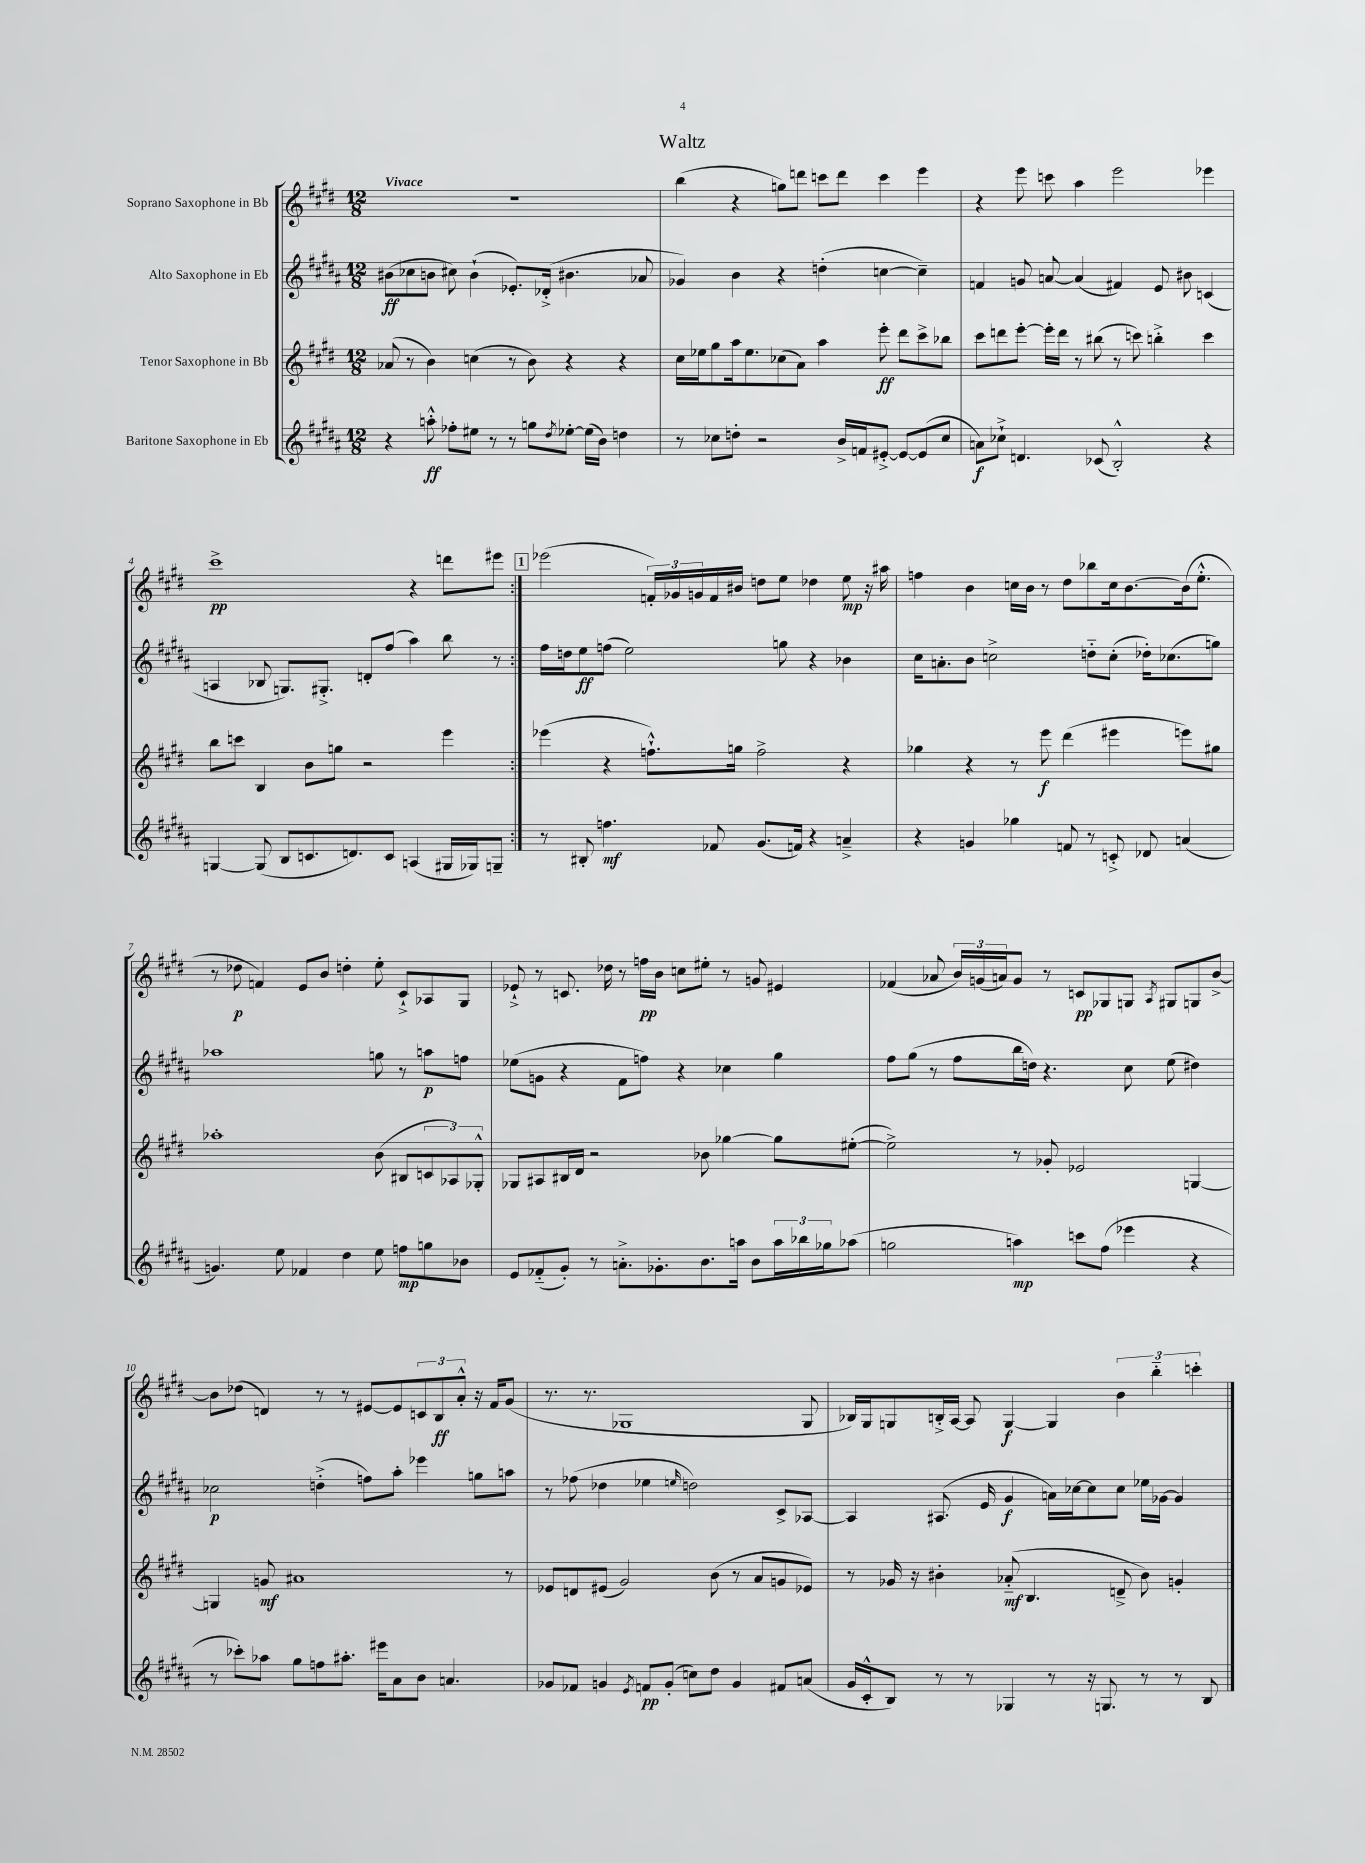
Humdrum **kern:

**kern	**dynam	**kern	**dynam	**kern	**dynam	**kern	**dynam
*part4	*part4	*part3	*part3	*part2	*part2	*part1	*part1
*staff4	*staff4	*staff3	*staff3	*staff2	*staff2	*staff1	*staff1
*I"Baritone Saxophone in Eb	*	*I"Tenor Saxophone in Bb	*	*I"Alto Saxophone in Eb	*	*I"Soprano Saxophone in Bb	*
*clefG2	*	*clefG2	*	*clefG2	*	*clefG2	*
*k[f#c#g#d#a#]	*	*k[f#c#g#d#]	*	*k[f#c#g#d#a#]	*	*k[f#c#g#d#]	*
*M12/8	*	*M12/8	*	*M12/8	*	*M12/8	*
=1	=1	=1	=1	=1	=1	=1	=1
!	!	!	!	!	!	!LO:TX:a:B:t=Vivace	!
4r	.	(8a-X/	.	(8b#X\L	ff	1.r	.
.	.	8r	.	8cc-X\	.	.	.
8aan'^^\	ff	4b\)	.	8bn\J	.	.	.
8ff-X'\L	.	.	.	8cc#X\)	.	.	.
8ee#X\J	.	(4ccn\	.	(4b`\	.	.	.
8r	.	.	.	.	.	.	.
8r	.	8r	.	8.e-X'/L)	.	.	.
8ggn\L	.	8b\)	.	.	.	.	.
.	.	.	.	(16d-X'^/Jk	.	.	.
8qdd#/	.	.	.	.	.	.	.
[8ee-X'\J	.	4r	.	4.b#X\	.	.	.
(16ee-\LL]	.	.	.	.	.	.	.
16b\JJ)	.	.	.	.	.	.	.
4ddn\	.	4r	.	.	.	.	.
.	.	.	.	8a-X/	.	.	.
=2	=2	=2	=2	=2	=2	=2	=2
8r	.	16cc#\LL	.	4g-X/)	.	(4bb\	.
.	.	16ee-X\J	.	.	.	.	.
8cc-X\L	.	8gg#\	.	.	.	.	.
8ddn'\J	.	16aa\k	.	4b\	.	4r	.
.	.	8.ee-\	.	.	.	.	.
2r	.	.	.	.	.	.	.
.	.	(8cc-X\	.	4r	.	8ggn\L)	.
.	.	8a\J)	.	.	.	8dddn\J	.
.	.	4aa\	.	(4ddn'\	.	8cccn\L	.
16b^/LL	.	.	.	.	.	8ddd\J	.
16fn/J	.	.	.	.	.	.	.
[8e#X'^/J	.	8eee'\	ff	[4ccn\	.	4ccc\	.
8e#/L_	.	8ddd#\L	.	.	.	.	.
(8e#/]	.	8ccc#^\	.	4cc~\])	.	4eee\	.
8cc-/J	.	8bb-X\J	.	.	.	.	.
=3	=3	=3	=3	=3	=3	=3	=3
8an\L)	f	8ccc#\L	.	4fn/	.	4r	.
8cc-X`^\J	.	8dddn\	.	.	.	.	.
4.dn/	.	[8eee'\J	.	8gn/	.	8eee\	.
.	.	16eee'\LL]	.	[8an/	.	8cccn\	.
.	.	16ddd\JJ	.	.	.	.	.
.	.	8r	.	(4a/]	.	4aa\	.
(8c-X/	.	(8bb#X\	.	.	.	.	.
2B'^^/)	.	8r	.	4f#X/)	.	2eee\	.
.	.	8cccn\)	.	.	.	.	.
.	.	4bbn'^\	.	8e/	.	.	.
.	.	.	.	8b#X\	.	.	.
4r	.	4ccc\	.	(4cn/	.	4eee-X\	.
!!LO:LB:g=z
=4	=4	=4	=4	=4	=4	=4	=4
[4Gn/	.	8bb\L	.	4An/	.	1ccc#^	pp
.	.	8cccn\J	.	.	.	.	.
(8G/]	.	4B/	.	8B-X/	.	.	.
8B/L	.	.	.	8.Gn/L)	.	.	.
8.cn/	.	8b\L	.	.	.	.	.
.	.	.	.	8.G#X'^/J	.	.	.
.	.	8ggn\J	.	.	.	.	.
8.dn/)	.	.	.	.	.	.	.
.	.	2r	.	8dn'/L	.	.	.
8c/J	.	.	.	(8ff#/J	.	.	.
(4An/	.	.	.	4aa#\)	.	4r	.
16G#X/LL	.	4eee\	.	8bb\	.	8dddn\L	.
16G-X/J)	.	.	.	.	.	.	.
8Gn~/J	.	.	.	8r	.	8eee#X\J	.
!!LO:REH:place=s1:t=1
=5:|!	=5:|!	=5:|!	=5:|!	=5:|!	=5:|!	=5:|!	=5:|!
8r	.	(4eee-X\	.	16ff#\LL	.	(2eee-X\	.
.	.	.	.	16ddn\J	.	.	.
8B#X'/	.	.	.	8ee\	ff	.	.
4.ffn\	mf	4r	.	(8ffn\J	.	.	.
.	.	.	.	2ee\)	.	.	.
.	.	8.ffn`^^\L)	.	.	.	24fn'/LL)	.
.	.	.	.	.	.	24g-X/	.
.	.	.	.	.	.	24gn/	.
8f-X/	.	.	.	.	.	16f/	.
.	.	16ggn\Jk	.	.	.	16b#X/JJ	.
(8.g#/L	.	2ff^\	.	.	.	8ddn\L	.
.	.	.	.	8ggn\	.	8ee\J	.
16fn/Jk)	.	.	.	.	.	.	.
4r	.	.	.	4r	.	4dd-X\	.
4an~^/	.	4r	.	4b-X\	.	8ee\	mp
.	.	.	.	.	.	16r	.
.	.	.	.	.	.	16aa#X\	.
=6	=6	=6	=6	=6	=6	=6	=6
4r	.	4gg-X\	.	16cc#\KL	.	4ffn\	.
.	.	.	.	8.an'\	.	.	.
4gn/	.	4r	.	8b\J	.	4b\	.
.	.	.	.	2ccn^\	.	.	.
4gg-X\	.	8r	.	.	.	16ccn\LL	.
.	.	.	.	.	.	16b\JJ	.
.	.	8eee\	f	.	.	8r	.
8fn/	.	(4ddd#\	.	.	.	8dd#\L	.
8r	.	.	.	8ddn\L	.	8bb-X\	.
8cn'^/	.	4eee#X\	.	(8cc'\J	.	16cc\k	.
.	.	.	.	.	.	[8.b\	.
8d-X/	.	.	.	16dd-X'\KL)	.	.	.
.	.	.	.	(8.cc-X\	.	.	.
(4an/	.	8eeen\L)	.	.	.	(16b\k]	.
.	.	.	.	.	.	8.ee'^^\J	.
.	.	8gg#X\J	.	8ggn\J)	.	.	.
!!LO:LB:g=z
=7	=7	=7	=7	=7	=7	=7	=7
4.gn/)	.	1aa-X'	.	1aa-X	.	8r	.
.	.	.	.	.	.	8dd-X\	p
.	.	.	.	.	.	4fn/)	.
8ee\	.	.	.	.	.	.	.
4f-X/	.	.	.	.	.	8e/L	.
.	.	.	.	.	.	8b/J	.
4dd#\	.	.	.	.	.	4ddn'\	.
8ee\	.	(8b\	.	8ggn\	.	8ee'\	.
8ffn\L	mp	8B#X/L	.	8r	.	8c#`^/L	.
8ggn\	.	12cn/	.	8aan\L	p	8A-X/	.
.	.	12A-X/)	.	.	.	.	.
8b-X\J	.	.	.	8ffn\J	.	8G#/J	.
.	.	12G-X'^^/J	.	.	.	.	.
=8	=8	=8	=8	=8	=8	=8	=8
8e/L	.	8G-X/L	.	(8ee-X\L	.	8e-X`^/	.
(8f-X/	.	8A#X/	.	8gn\J	.	8r	.
8g#'/J)	.	16B#X/L	.	4r	.	8.cn/	.
.	.	16d#/JJ	.	.	.	.	.
8r	.	2r	.	.	.	.	.
.	.	.	.	.	.	16dd-X\	.
8.an'^\L	.	.	.	8f#\L	.	8r	.
.	.	.	.	8ffn\J)	.	16ffn\LL	pp
8.g-X'\	.	.	.	.	.	16b\JJ	.
.	.	.	.	4r	.	8ccn\L	.
8.b\	.	8b-X\	.	.	.	8ee#X'\J	.
.	.	[4gg-X\	.	4cc-X\	.	8r	.
16aan\Jk	.	.	.	.	.	.	.
8b\L	.	.	.	.	.	8gn/	.
24aa\L	.	8gg-\L]	.	4gg#\	.	4e#X/	.
24bb-X\	.	.	.	.	.	.	.
24gg-X\J	.	.	.	.	.	.	.
(8aa-X\J	.	([8ee#X'\J	.	.	.	.	.
=9	=9	=9	=9	=9	=9	=9	=9
2ggn\	.	2ee#^\])	.	8ff#\L	.	(4f-X/	.
.	.	.	.	(8gg#\J	.	.	.
.	.	.	.	8r	.	8a-X/	.
.	.	.	.	8ff#\L	.	24b/LL)	.
.	.	.	.	.	.	(24gn/	.
.	.	.	.	.	.	24an/J)	.
4aan\)	mp	8r	.	16bb\L	.	8g/J	.
.	.	.	.	16ddn\JJ)	.	.	.
.	.	8g-X'/	.	4.r	.	8r	.
8cccn\L	.	2e-X/	.	.	.	8cn/L	pp
(8ff#\J	.	.	.	.	.	8G-X/	.
4eee-X\	.	.	.	8cc#\	.	8Gn/J	.
.	.	.	.	.	.	8qA/	.
.	.	.	.	(8ee\	.	8G#X/L	.
4r	.	[4Gn/	.	4dd#X\)	.	8Gn/	.
.	.	.	.	.	.	[8b^/J	.
!!LO:LB:g=z
=10	=10	=10	=10	=10	=10	=10	=10
8r	.	4Gn/]	.	2cc-X\	p	8b\L]	.
8ccc-X'\L)	.	.	.	.	.	(8dd-X\J	.
8aa-X\J	.	8gn/	mf	.	.	4dn/)	.
8gg#\L	.	1a#X	.	.	.	.	.
8ffn\	.	.	.	(4ddn'^\	.	8r	.
8.aa#X'\J	.	.	.	.	.	8r	.
.	.	.	.	8ffn\L)	.	[8e#X/L	.
16eee#X\KL	.	.	.	.	.	.	.
8a#\	.	.	.	8aa#'\J	.	8e#/]	.
8b\J	.	.	.	4eee-X\	.	12cn/	.
.	.	.	.	.	.	12B/	ff
4.an/	.	.	.	.	.	.	.
.	.	.	.	.	.	12a'^^/J	.
.	.	.	.	8ggn\L	.	16r	.
.	.	.	.	.	.	16f#/KL	.
.	.	8r	.	8aan\J	.	(8g#/J	.
=11	=11	=11	=11	=11	=11	=11	=11
8g-X/L	.	8e-X/L	.	8r	.	8.r	.
8f-X/J	.	8dn/	.	(8ff-X\	.	.	.
.	.	.	.	.	.	8.r	.
4gn/	.	(8e#X/J	.	4dd-X\	.	.	.
.	.	2g#/)	.	.	.	1G-X	.
8qe/	.	.	.	.	.	.	.
8fn/L	pp	.	.	4ee-X\	.	.	.
(8g'/J	.	.	.	.	.	.	.
.	.	.	.	16qqeen/	.	.	.
8ccn\L)	.	.	.	2ddn\)	.	.	.
8dd#\J	.	(8b\	.	.	.	.	.
4g/	.	8r	.	.	.	.	.
.	.	8a/L	.	.	.	.	.
8f#X/L	.	8gn/	.	8c#^/L	.	.	.
(8an/J	.	8e-X/J)	.	[8A-X/J	.	8G-/	.
=12	=12	=12	=12	=12	=12	=12	=12
16g#/LL	.	8r	.	4A-/]	.	16B-X/LL)	.
16c#'^^/J	.	.	.	.	.	16G#/J	.
8B/J)	.	16g-X/	.	.	.	8Gn/	.
.	.	16r	.	.	.	.	.
8r	.	4b#X'\	.	(8.A#X/	.	16Bn'^/L	.
.	.	.	.	.	.	[16A/JJ	.
8r	.	.	.	.	.	8A/]	.
.	.	.	.	16e/	.	.	.
4G-X/	.	(8a-X/	mf	4g#/	f	[4G/	f
.	.	4.B/	.	.	.	.	.
8r	.	.	.	16an\LL)	.	4G/]	.
.	.	.	.	[16cc-X\J	.	.	.
16r	.	.	.	8cc-\]	.	.	.
8.Gn/	.	.	.	.	.	.	.
.	.	8dn~^/	.	8cc-\J	.	6b\	.
8r	.	8b#\)	.	16ee-X\LL	.	.	.
.	.	.	.	.	.	6bb\	.
.	.	.	.	[16g-X\JJ	.	.	.
8r	.	4gn'/	.	4g-/]	.	.	.
.	.	.	.	.	.	6cccn'\	.
8B/	.	.	.	.	.	.	.
==	==	==	==	==	==	==	==
*-	*-	*-	*-	*-	*-	*-	*-
